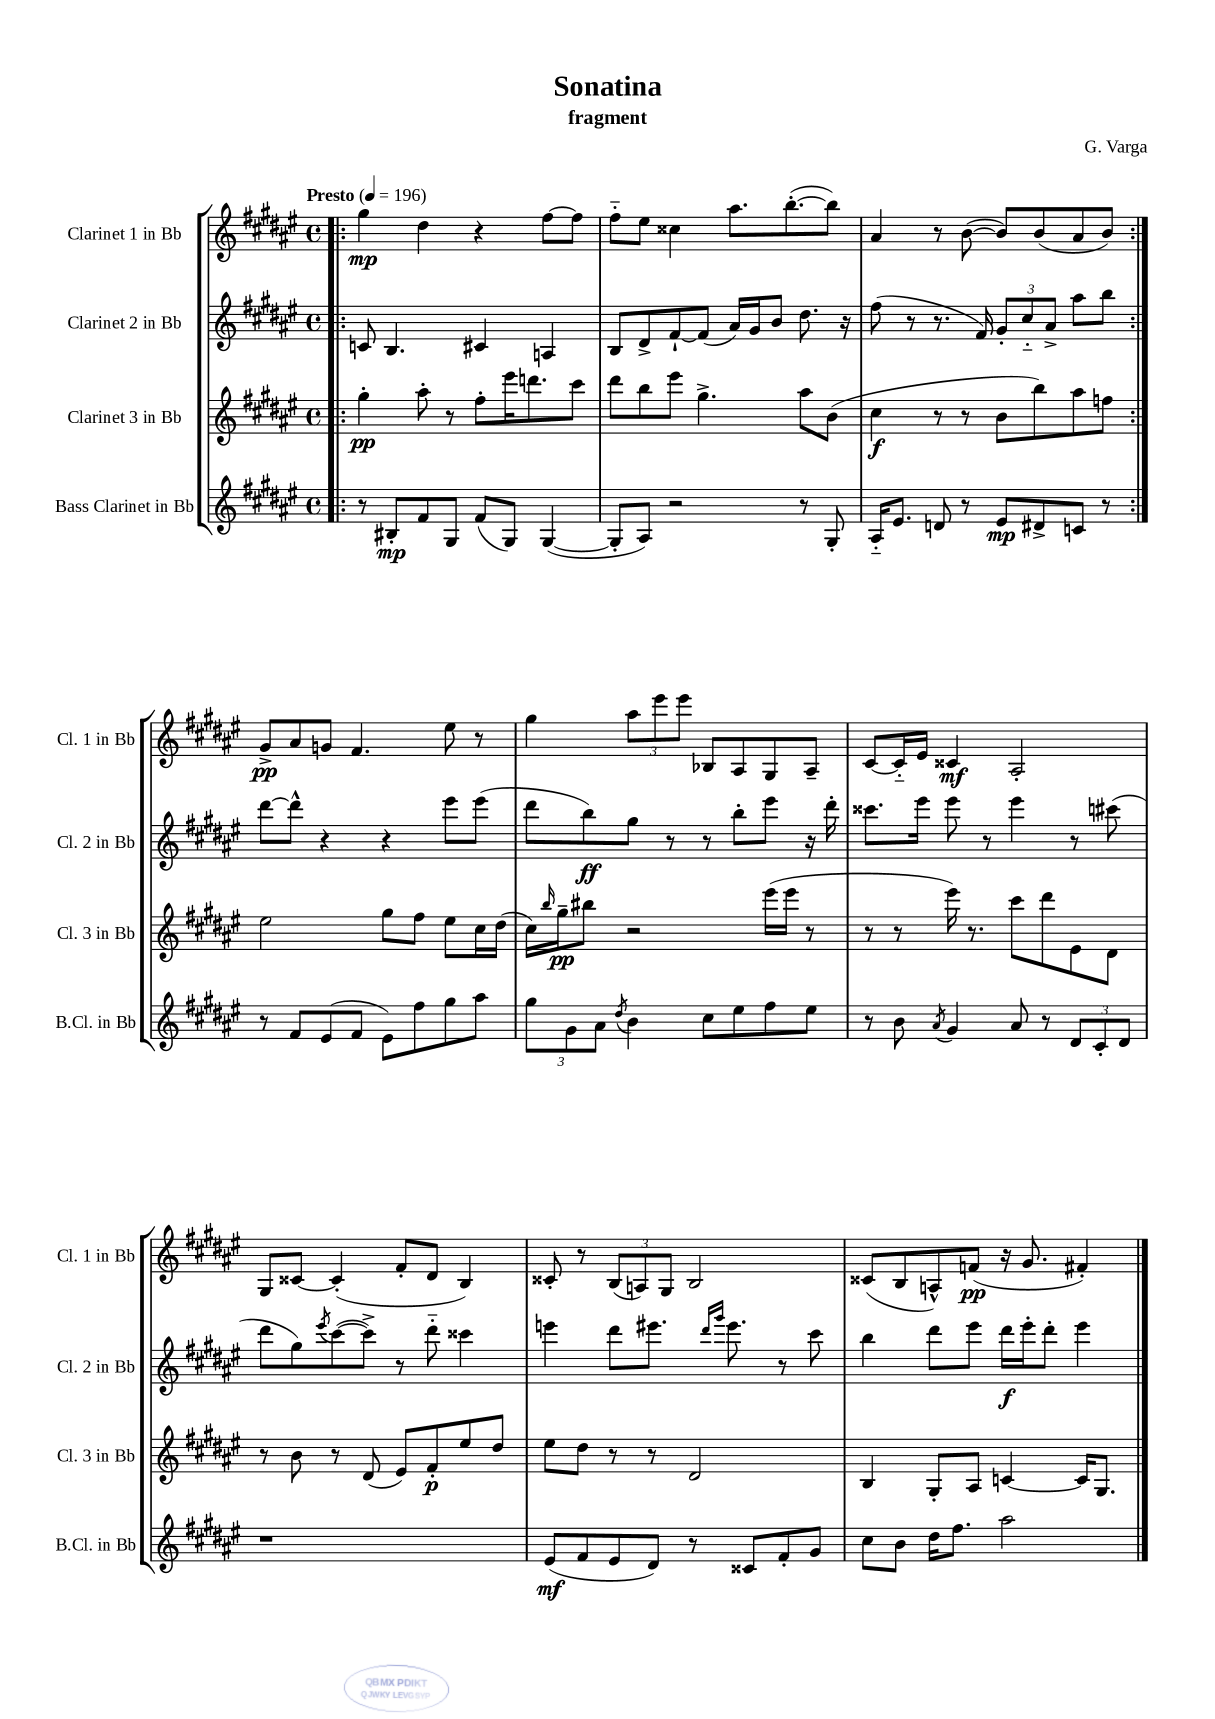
\header { title = "Sonatina" composer = "G. Varga" subtitle = "fragment" }
<<
\new StaffGroup <<
\new Staff = "s0" \with { instrumentName = "Clarinet 1 in Bb" shortInstrumentName = "Cl. 1 in Bb" } {
    \clef treble \key fis \major \defaultTimeSignature \time 4/4 \tempo "Presto" 4 = 196
    \repeat volta 2 { \bar ".|:" gis''4\mp dis''4 r4 fis''8~ fis''8 |
    fis''8-_ eis''8 cisis''4 ais''8. b''8.~-.( b''8) |
    ais'4 r8 b'8~( b'8) b'8( ais'8 b'8) | }
    gis'8->\pp ais'8 g'8 fis'4. eis''8 r8 |
    gis''4 \tuplet 3/2 { ais''8 eis'''8 eis'''8 } bes8 ais8 gis8 ais8-- |
    cis'8~ cis'16-_ eis'16 cisis'4\mf ais2-. |
    gis8 cisis'8~ cisis'4-.( fis'8-. dis'8 b4) |
    cisis'8-. r8 \tuplet 3/2 { b8( a8) gis8 } b2 |
    cisis'8( b8 a8-^) f'8\pp( r16 gis'8. fis'4-.) \bar "|." |
}
\new Staff = "s1" \with { instrumentName = "Clarinet 2 in Bb" shortInstrumentName = "Cl. 2 in Bb" } {
    \clef treble \key fis \major \defaultTimeSignature \time 4/4
    \repeat volta 2 { \bar ".|:" c'8 b4. cis'4 a4 |
    b8 dis'8-> fis'8~-! fis'8( ais'16) gis'16 b'8 dis''8. r16 |
    fis''8( r8 r8. fis'16) \tuplet 3/2 { gis'8-. cis''8-_ ais'8-> } ais''8 b''8 | }
    dis'''8~ dis'''8-^ r4 r4 eis'''8 eis'''8( |
    dis'''8 b''8\ff) gis''8 r8 r8 b''8-. eis'''8 r16 dis'''16-. |
    cisis'''8. eis'''16 eis'''8 r8 eis'''4 r8 cis'''8( |
    dis'''8 gis''8) \acciaccatura { eis'''8 } cis'''8~( cis'''8->) r8 dis'''8-_ cisis'''4 |
    e'''4 dis'''8 eis'''8. \grace { dis'''16 gis'''16 } eis'''8. r8 cis'''8 |
    b''4 dis'''8 eis'''8 dis'''16\f eis'''16-. dis'''8-. eis'''4 \bar "|." |
}
\new Staff = "s2" \with { instrumentName = "Clarinet 3 in Bb" shortInstrumentName = "Cl. 3 in Bb" } {
    \clef treble \key fis \major \defaultTimeSignature \time 4/4
    \repeat volta 2 { \bar ".|:" gis''4-.\pp ais''8-. r8 fis''8-. eis'''16 d'''8. cis'''8 |
    dis'''8 b''8 eis'''8 gis''4.-> ais''8 b'8( |
    cis''4\f r8 r8 b'8 b''8) ais''8 f''8 | }
    eis''2 gis''8 fis''8 eis''8 cis''16 dis''16( |
    cis''16) \grace { b''16 } gis''16--\pp bis''8 r2 eis'''16( eis'''16 r8 |
    r8 r8 eis'''16) r8. cis'''8 dis'''8 eis'8 dis'8 |
    r8 b'8 r8 dis'8( eis'8) fis'8-.\p eis''8 dis''8 |
    eis''8 dis''8 r8 r8 dis'2 |
    b4 gis8-. ais8 c'4~ c'16 gis8. \bar "|." |
}
\new Staff = "s3" \with { instrumentName = "Bass Clarinet in Bb" shortInstrumentName = "B.Cl. in Bb" } {
    \clef treble \key fis \major \defaultTimeSignature \time 4/4
    \repeat volta 2 { \bar ".|:" r8 bis8-.\mp fis'8 gis8 fis'8( gis8) gis4~( |
    gis8-. ais8) r2 r8 gis8-. |
    ais16-_ eis'8. d'8 r8 eis'8\mp dis'8-> c'8 r8 | }
    r8 fis'8 eis'8( fis'8 eis'8) fis''8 gis''8 ais''8 |
    \tuplet 3/2 { gis''8 gis'8 ais'8 } \acciaccatura { dis''8 } b'4 cis''8 eis''8 fis''8 eis''8 |
    r8 b'8 \acciaccatura { ais'8 } gis'4 ais'8 r8 \tuplet 3/2 { dis'8 cis'8-. dis'8 } |
    r1 |
    eis'8\mf( fis'8 eis'8 dis'8) r8 cisis'8 fis'8-. gis'8 |
    cis''8 b'8 dis''16 fis''8. ais''2 \bar "|." |
}
>>
>>
\layout { \context { \Score \remove "Bar_number_engraver" } }
